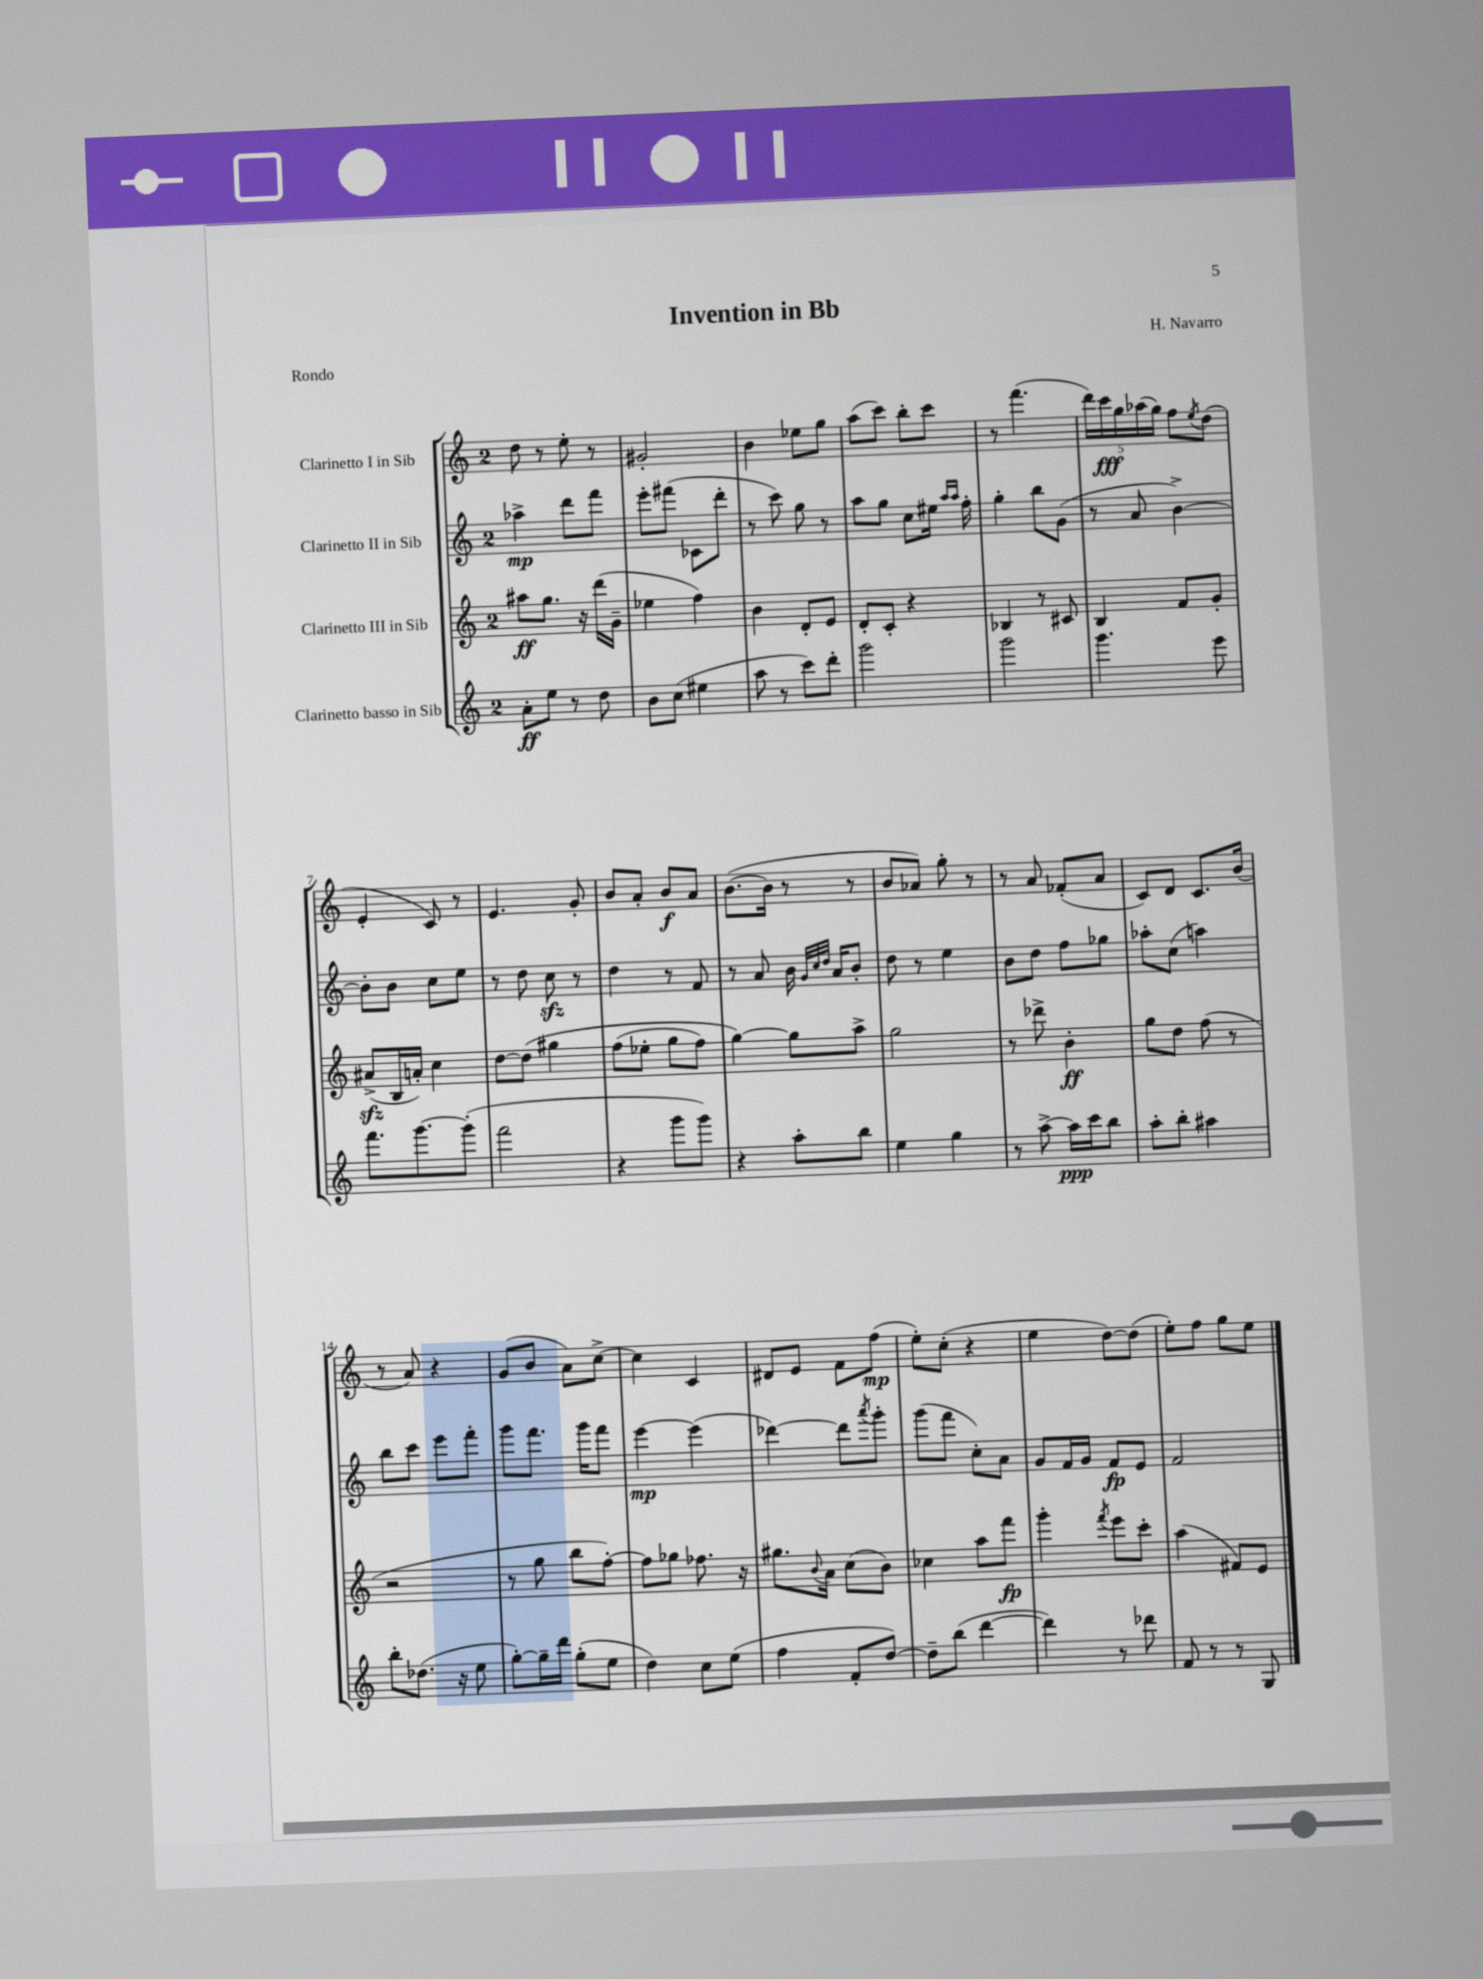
\header { title = "Invention in Bb" composer = "H. Navarro" piece = "Rondo" }
<<
\new StaffGroup <<
\new Staff = "s0" \with { instrumentName = "Clarinetto I in Sib" } {
    \clef treble \key c \major \once \override Staff.TimeSignature.style = #'single-digit \time 2/4
    d''8 r8 e''8-. r8 |
    gis'2-. |
    b'4 ees''8 g''8 |
    a''8( c'''8) b''8-. c'''8 |
    r8 f'''4.( |
    \tuplet 5/4 { d'''16) c'''16\fff g''16 aes''16( g''16) } f''8 \acciaccatura { e''8 } d''8( |
    e'4-. c'8) r8 |
    e'4. g'8-. |
    b'8 a'8-. b'8\f a'8 |
    b'8.~( b'16 r8 r8 |
    b'8 aes'8) g''8-. r8 |
    r8 a'8 fes'8-.( a'8 |
    c'8) d'8 c'8. b'16( |
    r8 a'8) r4 |
    g'8( b'8 a'8) c''8~-> |
    c''4 c'4 |
    dis'8 e'8 f'8 f''8\mp( |
    e''8-.) c''8-.( r4 |
    e''4 d''8~) d''8( |
    e''8-.) f''8 g''8 e''8 \bar "|." |
}
\new Staff = "s1" \with { instrumentName = "Clarinetto II in Sib" } {
    \clef treble \key c \major \once \override Staff.TimeSignature.style = #'single-digit \time 2/4
    aes''4->\mp d'''8 f'''8 |
    e'''8-. fis'''8( ces'8 d'''8-. |
    r8 c'''8) g''8 r8 |
    a''8 g''8 c''8 eis''16 \grace { a''16 a''16 } f''16-. |
    g''4-. b''8 g'8( |
    r8 a'8 b'4~->) |
    b'8-. b'8 c''8 e''8 |
    r8 d''8 c''8\sfz r8 |
    d''4 r8 f'8 |
    r8 a'8 b'16 \grace { g'32 c''32 d''32 } a'16 b'8-. |
    d''8 r8 e''4 |
    b'8 d''8 f''8 ges''8 |
    aes''8-. c''8( a''4) |
    b''8 c'''8 e'''8 f'''8-. |
    g'''8 f'''8. g'''16 f'''8 |
    e'''4~\mp e'''4( |
    des'''4~) des'''8 \acciaccatura { a'''8 } g'''8-. |
    g'''8( f'''8 c''8-.) a'8 |
    g'8 f'16 g'16 f'8\fp e'8 |
    f'2 \bar "|." |
}
\new Staff = "s2" \with { instrumentName = "Clarinetto III in Sib" } {
    \clef treble \key c \major \once \override Staff.TimeSignature.style = #'single-digit \time 2/4
    ais''8\ff g''8. r16 d'''16( g'16-- |
    ees''4 f''4) |
    b'4 d'8-. e'8 |
    d'8-. c'8-. r4 |
    bes4 r8 cis'8 |
    b4 f'8 g'8-. |
    ais'8->\sfz( b16 a'16-.) c''4 |
    d''8~ d''8\( gis''4 |
    f''8( ees''8-. g''8 f''8) |
    g''4~\) g''8 a''8-> |
    g''2 |
    r8 des'''8-> b'4-.\ff |
    g''8 d''8 f''8( r8 |
    r2 |
    r8 g''8 b''8 f''8~-.) |
    f''8 ges''8 fes''8. r16 |
    gis''8. \appoggiatura { b'8 } a'16 c''8( b'8) |
    ces''4 a''8 f'''8\fp |
    g'''4-. \acciaccatura { f'''8 } e'''8 c'''8-. |
    a''4( fis'8) e'8 \bar "|." |
}
\new Staff = "s3" \with { instrumentName = "Clarinetto basso in Sib" } {
    \clef treble \key c \major \once \override Staff.TimeSignature.style = #'single-digit \time 2/4
    a'8-.\ff e''8 r8 d''8 |
    b'8 c''8( eis''4 |
    a''8 r8 c'''8) d'''8-. |
    g'''2 |
    g'''2 |
    g'''4. e'''8 |
    f'''8. g'''8.~ g'''8-.( |
    f'''2 |
    r4 g'''8 g'''8) |
    r4 a''8-. b''8 |
    e''4 g''4 |
    r8 a''8~-> a''16\ppp c'''16 b''8 |
    a''8-. b''8-. ais''4 |
    b''8-. des''8.( r16 e''8 |
    g''8~-.) g''16-- d'''16 g''8-.( e''8 |
    d''4) c''8 e''8( |
    f''4 f'8-. d''8~) |
    d''8-- b''8( d'''4~ |
    d'''4) r8 des'''8 |
    f'8 r8 r8 g8 \bar "|." |
}
>>
>>
